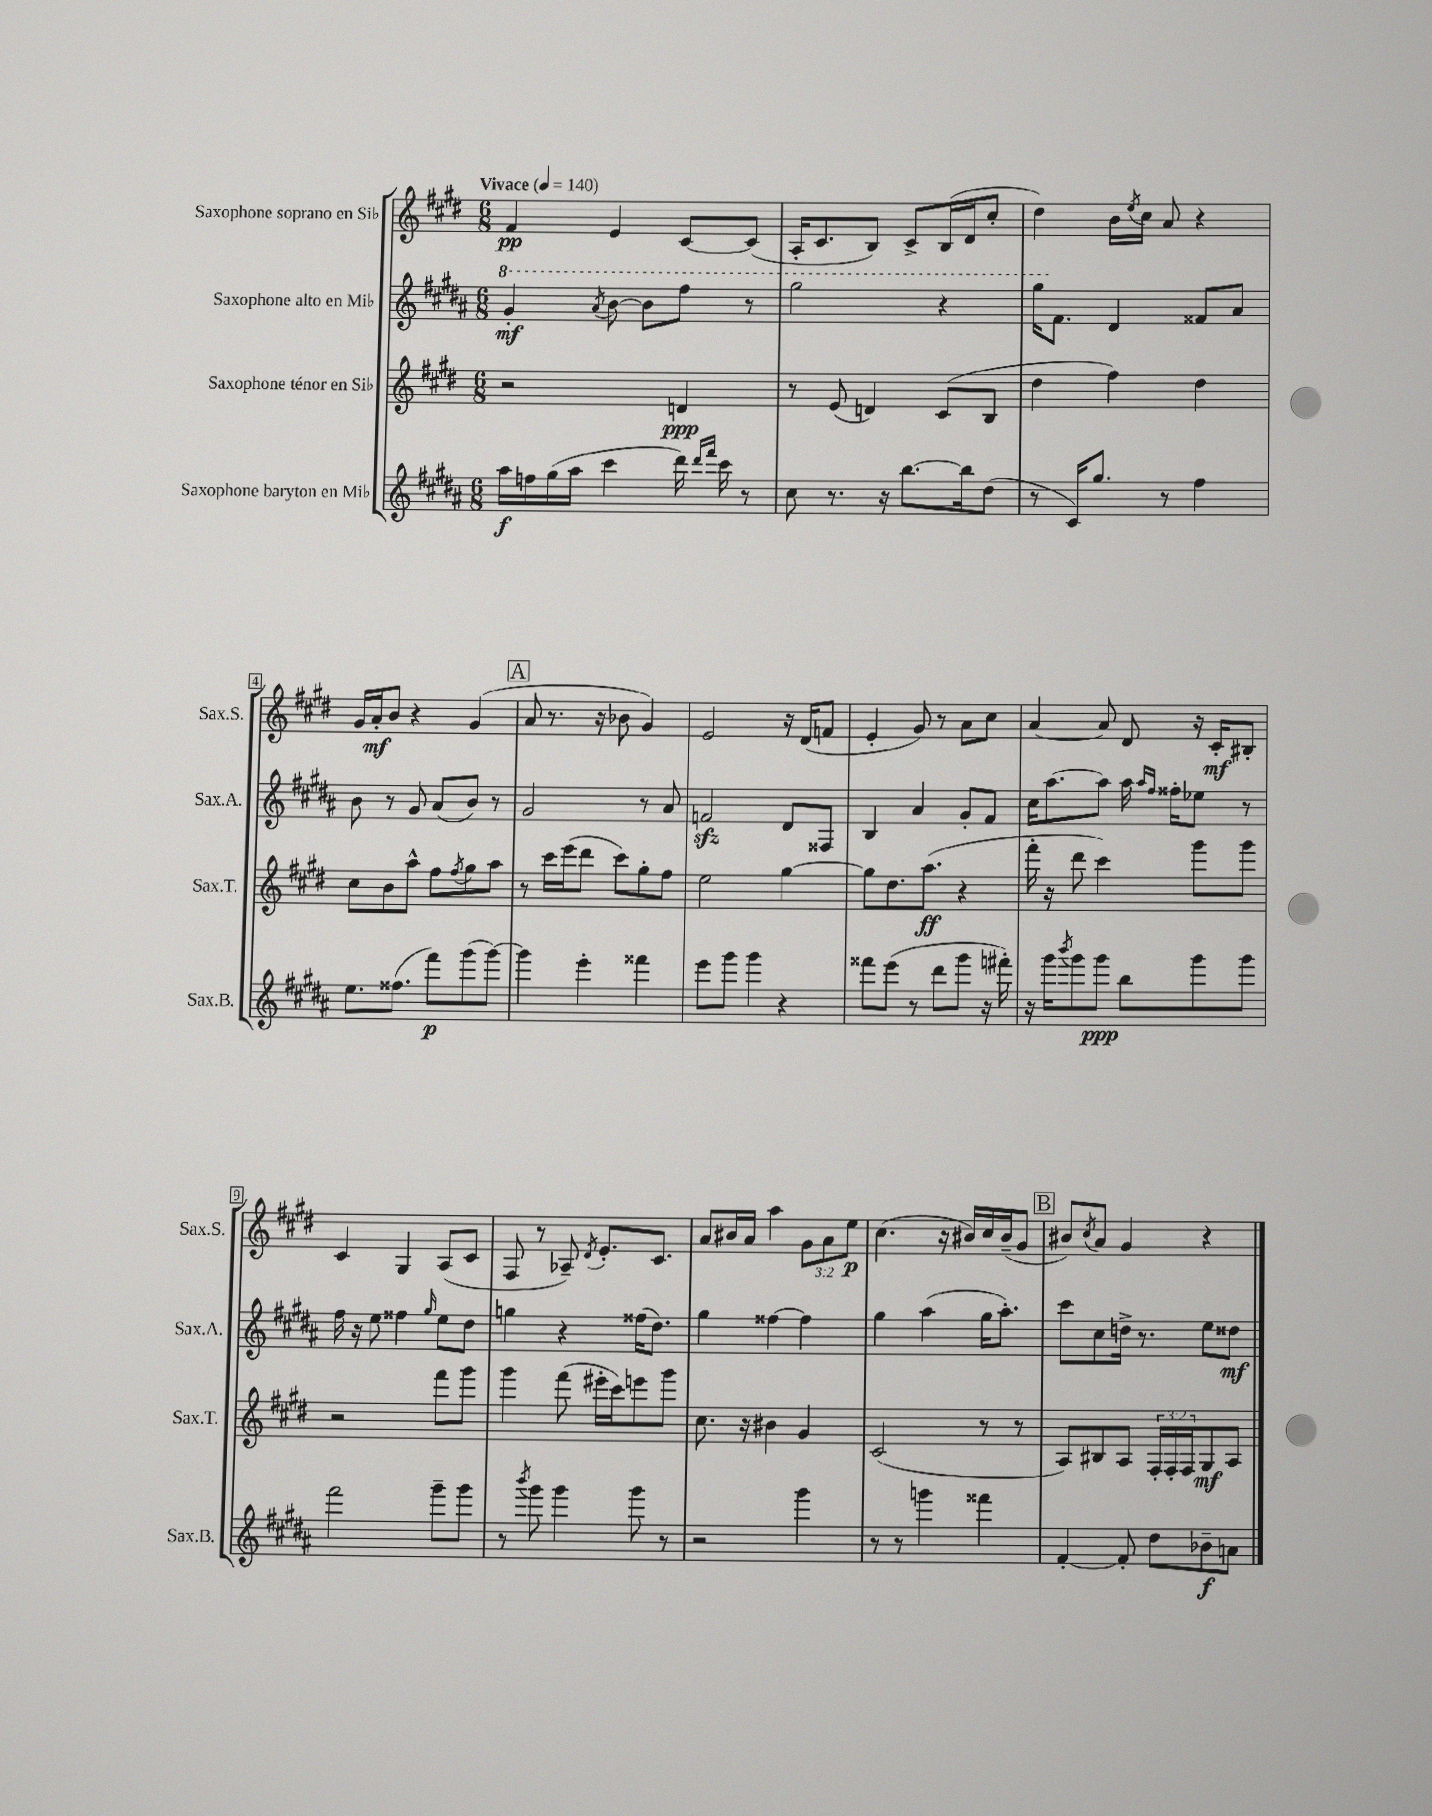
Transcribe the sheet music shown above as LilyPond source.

<<
\new StaffGroup <<
\new Staff = "s0" \with { instrumentName = "Saxophone soprano en Sib" shortInstrumentName = "Sax.S." } {
    \clef treble \key e \major \numericTimeSignature \time 6/8 \override Staff.TupletNumber.text = #tuplet-number::calc-fraction-text \tempo "Vivace" 4 = 140
    fis'4\pp e'4 cis'8~ cis'8( |
    a16-. cis'8. b8) cis'8-> b16( dis'16 cis''8-. |
    dis''4) b'16 \acciaccatura { e''8 } cis''16 a'8 r4 |
    gis'16 a'16-.\mf b'8 r4 gis'4( |
    \mark \markup { \box "A" } a'8 r8. r16 bes'8 gis'4) |
    e'2 r16 dis'16( f'8 |
    e'4-. gis'8) r8 a'8 cis''8 |
    a'4~ a'8 dis'8 r16 cis'16-.\mf bis8-. |
    cis'4 gis4 a8( cis'8 |
    fis8 r8 aes8--) \acciaccatura { dis'8 } e'8.-. cis'8. |
    a'8 bis'16 a'16 a''4 \tuplet 3/2 { gis'8 a'8 e''8\p } |
    cis''4.( r16 bis'16) cis''16 bis'16--( gis'8 |
    \mark \markup { \box "B" } bis'8) \acciaccatura { cis''8 } a'8 gis'4 r4 \bar "|." |
}
\new Staff = "s1" \with { instrumentName = "Saxophone alto en Mib" shortInstrumentName = "Sax.A." } {
    \clef treble \key b \major \numericTimeSignature \time 6/8
    \ottava #1 gis''4-.\mf \acciaccatura { ais''8 } b''8~ b''8 fis'''8 r8 |
    gis'''2 r4 |
    gis'''16 \ottava #0 fis'8. dis'4 fisis'8 ais'8 |
    b'8 r8 gis'8 ais'8( b'8) r8 |
    \mark \markup { \box "A" } gis'2 r8 ais'8 |
    f'2\sfz dis'8 fisis8 |
    b4 ais'4 gis'8-. fis'8 |
    cis''16 ais''8.~ ais''8 ais''16 \grace { ais''16 fis''16 } fisis''16-. ees''8 r8 |
    fis''16 r16 e''8 fisis''4 \grace { gis''16 } e''8 dis''8 |
    g''4 r4 fisis''16( dis''8.) |
    gis''4 fisis''4~ fisis''4 |
    gis''4 ais''4( gis''16 ais''8.-.) |
    \mark \markup { \box "B" } cis'''8 cis''8 d''16-> r8. e''8 disis''8\mf \bar "|." |
}
\new Staff = "s2" \with { instrumentName = "Saxophone ténor en Sib" shortInstrumentName = "Sax.T." } {
    \clef treble \key e \major \numericTimeSignature \time 6/8 \override Staff.TupletNumber.text = #tuplet-number::calc-fraction-text
    r2 d'4\ppp |
    r8 e'8( d'4) cis'8( b8 |
    dis''4 fis''4) dis''4 |
    cis''8 b'8 a''8-^ fis''8 \acciaccatura { fis''8 } gis''8 a''8 |
    \mark \markup { \box "A" } r8 cis'''16 e'''16( dis'''8 cis'''8) gis''8-. fis''8 |
    e''2 gis''4~ |
    gis''8 dis''8. a''8.\ff( r4 |
    fis'''16-. r16 dis'''8 cis'''4) gis'''8 gis'''8 |
    r2 fis'''8 gis'''8 |
    gis'''4 fis'''8( eis'''16-. cis'''16) e'''8 gis'''8 |
    cis''8. r16 bis'4 gis'4 |
    cis'2( r8 r8 |
    \mark \markup { \box "B" } a8) bis8 a8 \tuplet 3/2 { fis16-. fis16-. fis16 } gis8\mf a8 \bar "|." |
}
\new Staff = "s3" \with { instrumentName = "Saxophone baryton en Mib" shortInstrumentName = "Sax.B." } {
    \clef treble \key b \major \numericTimeSignature \time 6/8
    ais''16\f f''16 gis''16( ais''16 cis'''4 dis'''16) \grace { dis'''16 fis'''16 } cis'''16 r8 |
    cis''8 r8. r16 b''8.~ b''16 dis''8( |
    r8 cis'16) gis''8. r8 fis''4 |
    e''8. fisis''8.( fis'''8\p) gis'''8( gis'''8~) |
    \mark \markup { \box "A" } gis'''4 e'''4-. fisis'''4 |
    e'''8 gis'''8 gis'''4 r4 |
    fisis'''8 e'''8( r8 dis'''8 gis'''8 r16 fis'''16-.) |
    r16 gis'''16 \acciaccatura { b'''8 } gis'''8 gis'''8\ppp b''8 gis'''8 gis'''8 |
    fis'''2 gis'''8-- gis'''8 |
    r8 \acciaccatura { b'''8 } gis'''8 gis'''4 gis'''8 r8 |
    r2 gis'''4 |
    r8 r8 g'''4 fisis'''4 |
    \mark \markup { \box "B" } fis'4~-. fis'8-. dis''8 bes'8--\f a'8 \bar "|." |
}
>>
>>
\layout { \context { \Score \override BarNumber.stencil = #(make-stencil-boxer 0.1 0.3 ly:text-interface::print) } }
